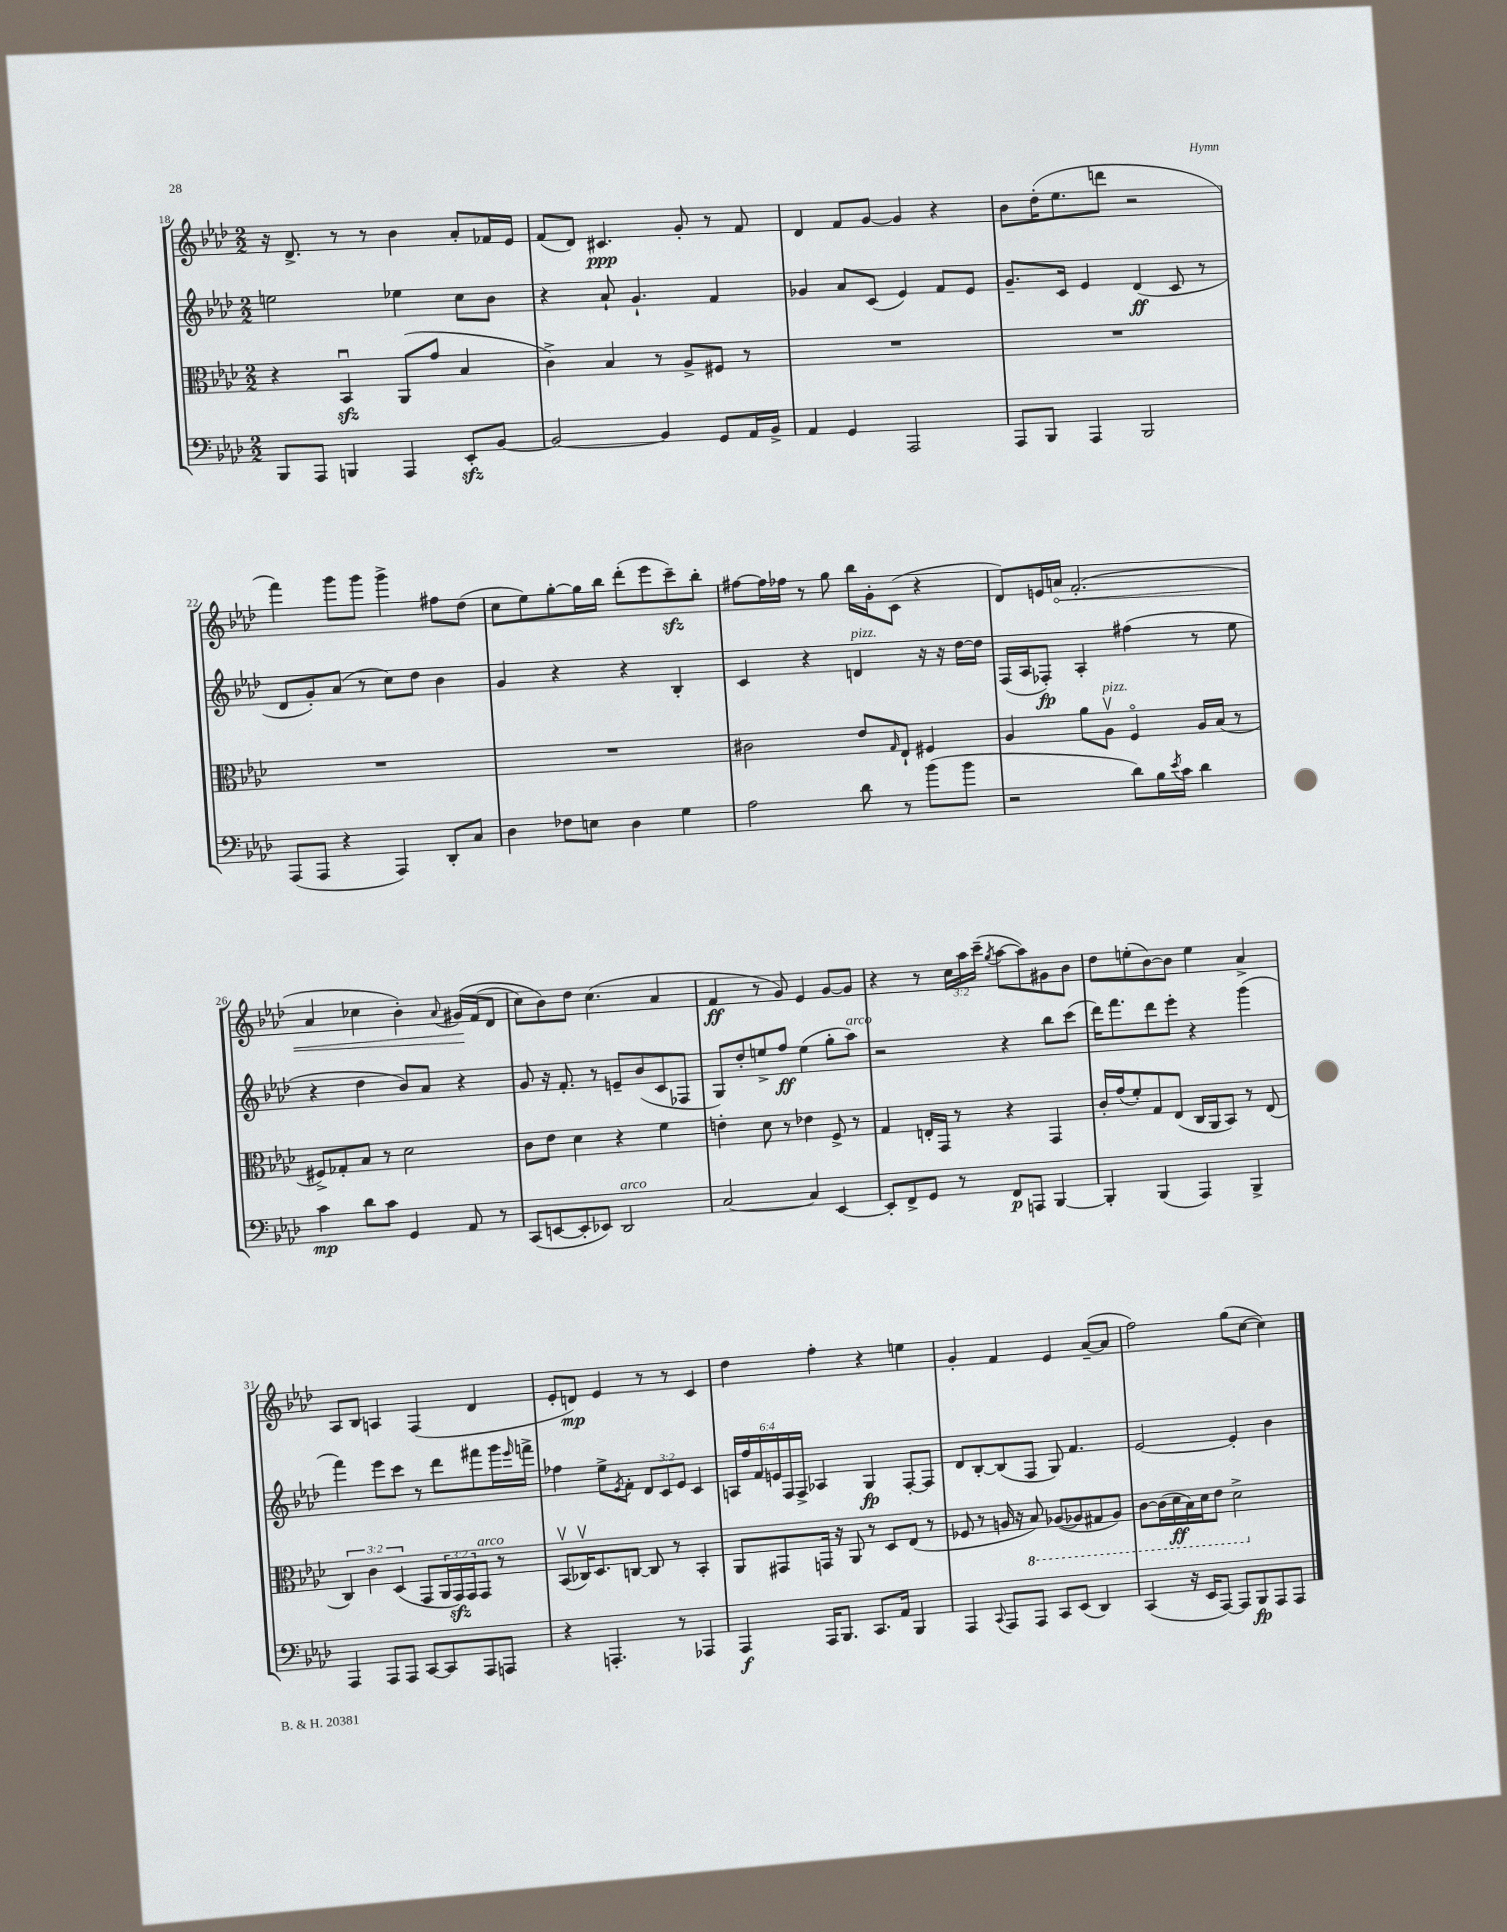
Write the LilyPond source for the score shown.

<<
\new StaffGroup <<
\new Staff = "s0" {
    \clef treble \key aes \major \numericTimeSignature \time 2/2 \override Staff.TupletNumber.text = #tuplet-number::calc-fraction-text
    r16 des'8.-> r8 r8 bes'4 aes'8-. fes'16 ees'16 |
    f'8( des'8) cis'4.\ppp g'8-. r8 f'8 |
    des'4 f'8 g'8~ g'4 r4 |
    bes'8 des''16-.( ees''8. d'''8 r2 |
    f'''4) g'''8 g'''8 g'''4-> fis''8 des''8( |
    c''8 ees''8) g''8~-. g''16 bes''16 des'''8-.( ees'''8 c'''8--\sfz) bes''8-. |
    fis''8~ fis''16 fes''16 r8 g''8 bes''16 g'16-. c'8( r4 |
    des'8) e'16 \once \override Hairpin.circled-tip = ##t a'16\< f'2.-.( |
    aes'4 ces''4 bes'4-.) \appoggiatura { aes'8 } gis'16\!\( f'16( des'8 |
    c''8) bes'8\) des''8 c''4.( aes'4 |
    f'4\ff r8 g'8) ees'4 g'8~ g'8 |
    r4 r8 \tuplet 3/2 { c''16 aes''16 c'''16--( } \acciaccatura { g''8 } aes''8~ aes''8) gis'8 bes'8 |
    des''8 e''8-.( bes'8~) bes'8 e''4 aes'4-> |
    aes8 bes8 a4 f4( des'4 |
    ees'8-. d'8\mp) ees'4 r8 r8 c'4 |
    des''4 f''4-. r4 e''4 |
    g'4-. f'4 ees'4 aes'8~--( aes'8 |
    f''2) g''8( c''8~ c''4) \bar "|." |
}
\new Staff = "s1" {
    \clef treble \key aes \major \numericTimeSignature \time 2/2 \override Staff.TupletNumber.text = #tuplet-number::calc-fraction-text
    e''2 ees''4 c''8 bes'8 |
    r4 aes'8-! g'4.-! f'4 |
    ges'4 aes'8 c'8( ees'4) f'8 ees'8 |
    g'8.-- c'16 ees'4 des'4\ff( c'8 r8 |
    des'8 g'8-.) aes'8( r8 c''8) des''8 bes'4 |
    g'4 r4 r4 bes4-. |
    c'4 r4 d'4^\markup { \italic "pizz." } r16 r16 des''16~ des''16 |
    f16( aes16 fes8-.\fp) aes4-. fis''4( r8 ees''8 |
    r4 des''4 bes'8) aes'8 r4 |
    g'8 r16 f'8.-. r8 e'8-- bes'8( c'8 fes8 |
    g8) des''8-. e''8-> f''8\ff e''4( g''8-. aes''8^\markup { \italic "arco" }) |
    r2 r4 bes''8 c'''8( |
    des'''16) f'''8. des'''8 ees'''8-. r4 g'''4( |
    f'''4) ees'''8 c'''8 r8 des'''8 fis'''8 g'''16 \grace { ees'''16 } f'''16-> |
    fes''4 ees''8-> \acciaccatura { ees'8 } f'8-. \tuplet 3/2 { des'8 c'8 ees'8 } c'4 |
    \tuplet 6/4 { a16 f''16 f'16 e'16 f16 f16-> } aes4 g4\fp f8~-. f8 |
    des'8 bes8~-. bes8( f8 g8) f'4. |
    ees'2~ ees'4-. bes'4 \bar "|." |
}
\new Staff = "s2" {
    \clef alto \key aes \major \numericTimeSignature \time 2/2 \override Staff.TupletNumber.text = #tuplet-number::calc-fraction-text
    r4 bes,4\downbow\sfz aes,8( g'8 bes4 |
    c'4->) bes4 r8 aes8-> fis8 r8 |
    R1 |
    R1 |
    R1 |
    R1 |
    cis'2 ees'8 \grace { g16 } ees8-! fis4 |
    aes4 aes'8 aes8\upbow^\markup { \italic "pizz." } f4\flageolet aes16 bes16( r8 |
    fis8->) ges8-. bes8 r8 des'2 |
    c'8 ees'8 des'4 r4 f'4 |
    e'4-. des'8 r8 ees'4 f8-> r8 |
    g4 e16-. g,16 r8 r4 g,4 |
    c'16-. g'16( f'8-.) g8 ees8( c16 aes,16 bes,8) r8 ees8( |
    \tuplet 3/2 { c4) c'4 des4( } g,8 \tuplet 3/2 { aes,16 g,16\sfz) g,16 } g,8^\markup { \italic "arco" } r8 |
    bes,8\upbow( ces16\upbow) des8. c8~ c8 r8 bes,4-. |
    aes,8 gis,8 g,16 r16 aes,8 r8 des8 ees8( r8 |
    fes8 r8 a16 r16 \ottava #-1 bes,8) aes,!8~( aes,!8 gis,8 aes,8) |
    c8~ c16( des16\ff bes,16) des16 ees8 des2-> \ottava #0 \bar "|." |
}
\new Staff = "s3" {
    \clef bass \key aes \major \numericTimeSignature \time 2/2
    bes,,8 aes,,8 b,,4 aes,,4 ees,8-.\sfz bes,8~ |
    bes,2~ bes,4 g,8 aes,16 bes,16-> |
    aes,4 g,4 aes,,2 |
    aes,,8 bes,,8 aes,,4 bes,,2 |
    aes,,8( aes,,8 r4 aes,,4) des,8-. c8 |
    des4 fes8 e8 des4 g4 |
    aes2 des'8 r8 bes'8( bes'8 |
    r2 des'8) bes16 \acciaccatura { ees'8 } c'16 des'4 |
    c'4\mp des'8 c'8 g,4 aes,8 r8 |
    c,8( e,8~ e,8-. ees,8) des,2^\markup { \italic "arco" } |
    c2~ c4 ees,4~ |
    ees,8-. f,8-> g,8 r8 f,8\p a,,8 bes,,4~ |
    bes,,4-. bes,,4( aes,,4) bes,,4-> |
    aes,,4 aes,,8 aes,,8 c,8~ c,8 aes,,8 a,,8 |
    r4 a,,4.-. r8 aes,,4 |
    aes,,4\f aes,,16 bes,,8. c,8. aes,16 bes,,4 |
    aes,,4 \appoggiatura { c,8 } aes,,8 aes,,8 c,8 ees,8( des,4) |
    c,4( r16 ees,16 aes,,8~) aes,,8 bes,,8\fp aes,,8 aes,,8 \bar "|." |
}
>>
>>
\layout { \context { \Score currentBarNumber = #18 } }
